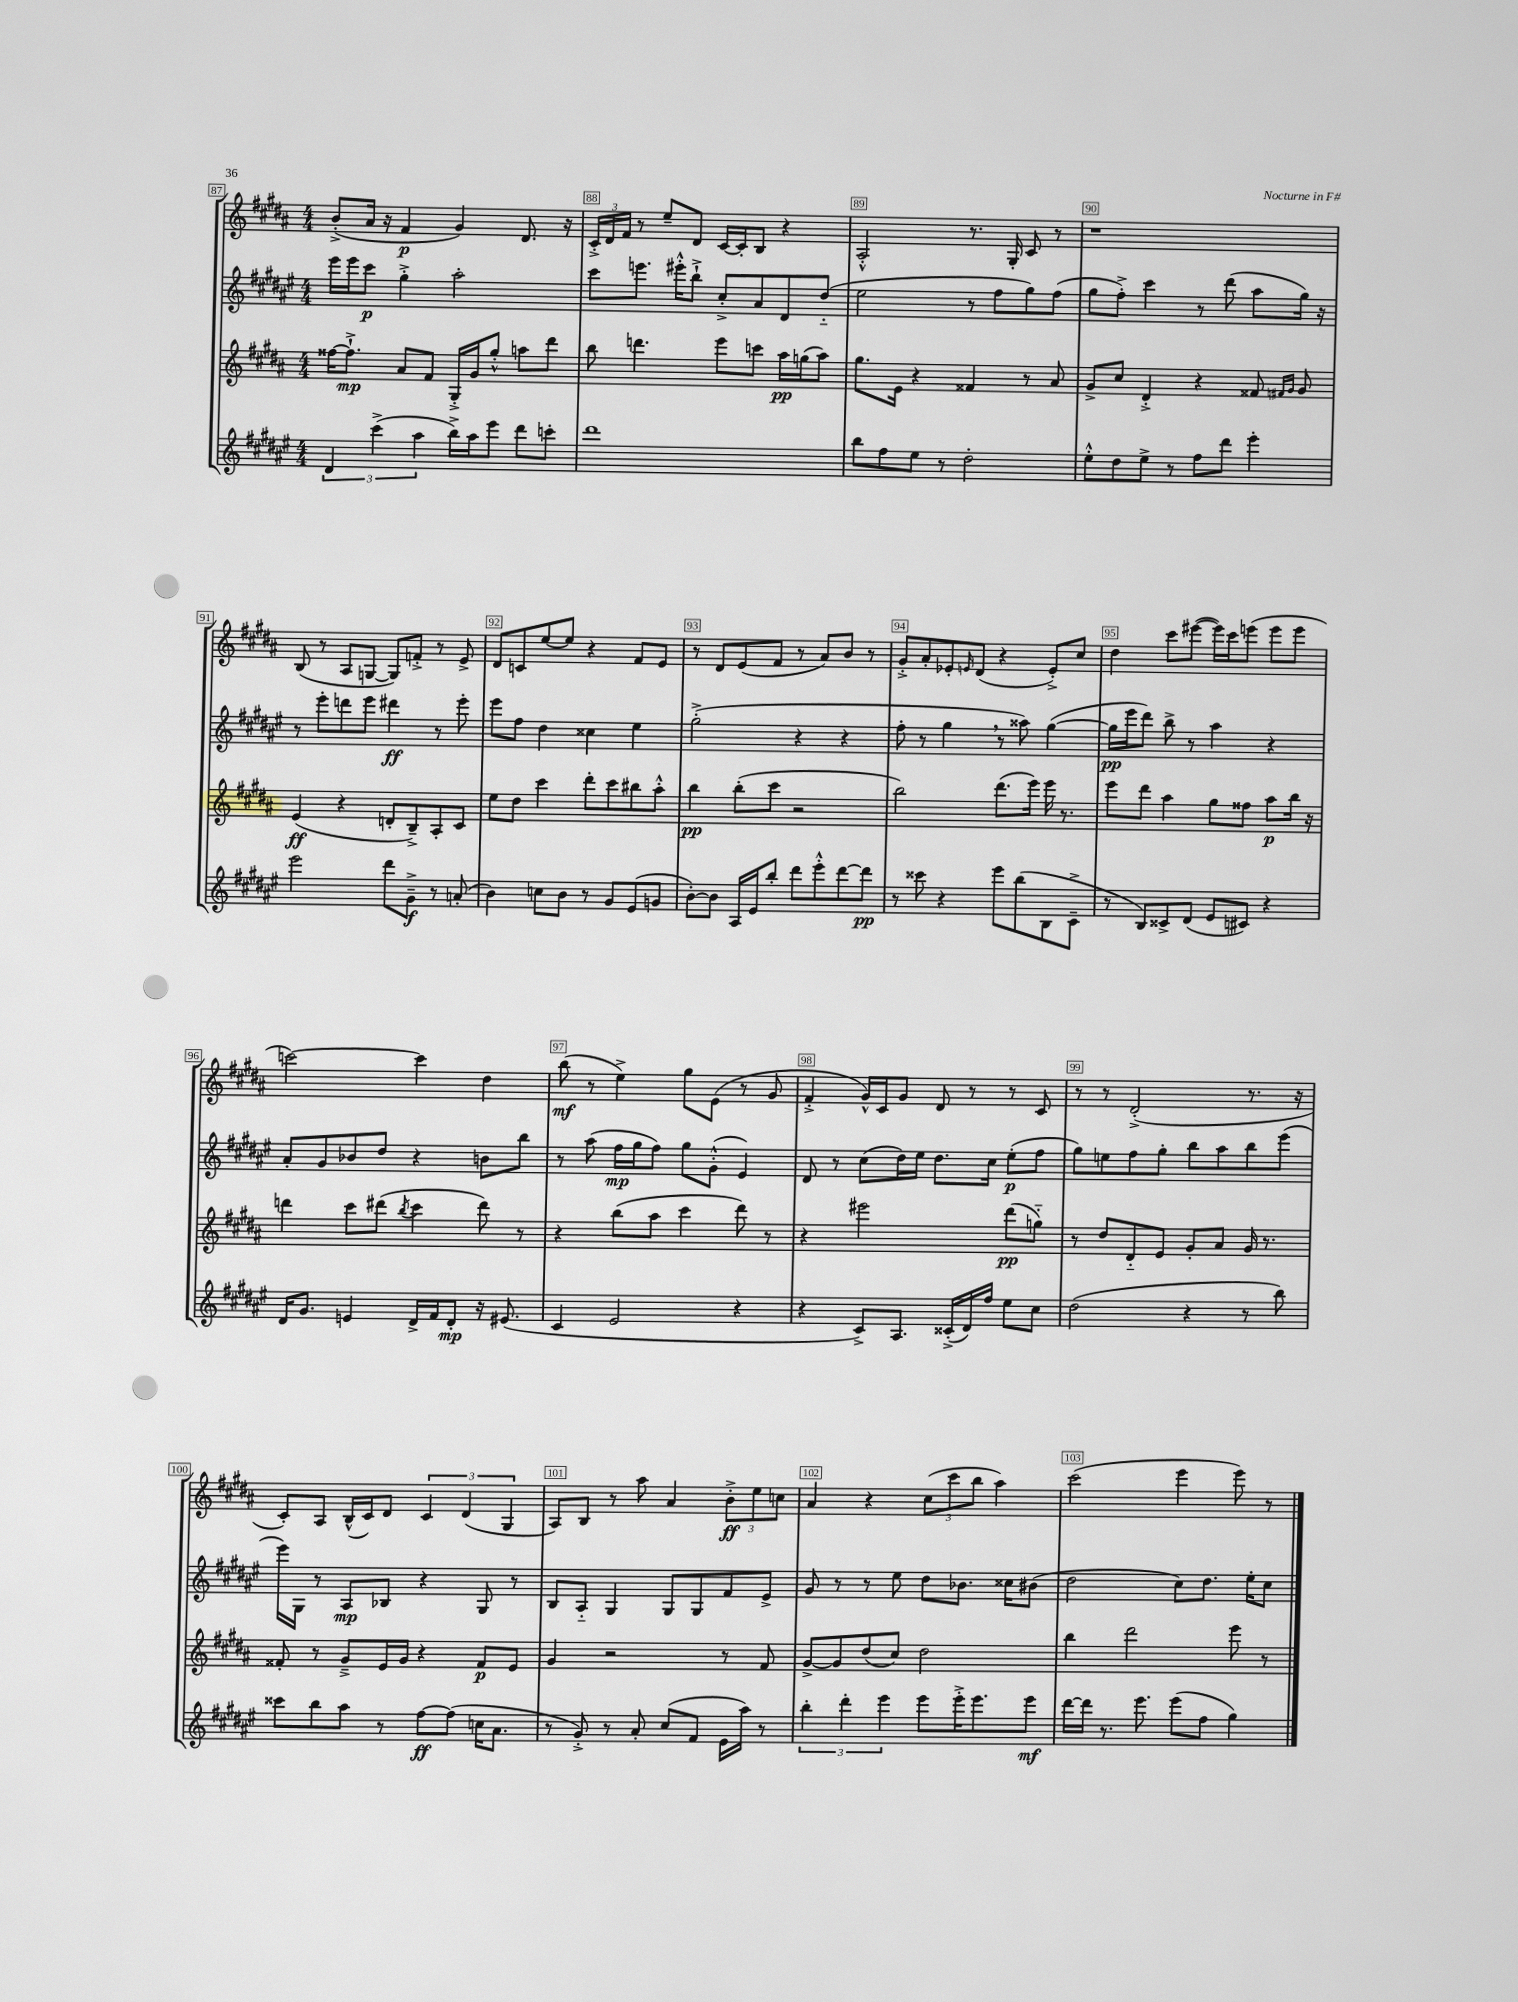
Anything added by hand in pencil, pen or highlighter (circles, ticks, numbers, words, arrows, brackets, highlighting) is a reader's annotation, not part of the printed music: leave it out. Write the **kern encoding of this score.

**kern	**kern	**kern	**kern
*staff4	*staff3	*staff2	*staff1
*clefG2	*clefG2	*clefG2	*clefG2
*k[f#c#g#d#a#e#]	*k[f#c#g#d#a#]	*k[f#c#g#d#a#e#]	*k[f#c#g#d#a#]
*M4/4	*M4/4	*M4/4	*M4/4
6d#	[16ff##	16eee#	(8b'^
.	8.ff##`^]	16eee#	.
.	.	8ccc#	16a#
(6ccc#^	.	.	.
.	.	.	16r
.	8a#	4gg#'^	4f#
6aa#	.	.	.
.	8f#	.	.
16bb^)	16G#'^	2aa#'	4g#)
16aa#	16g#	.	.
8eee#	8gg#'^^	.	.
8ddd#	8aa	.	8.d#
8ccc'	8ddd#	.	.
.	.	.	16r
=	=	=	=
1ddd#	8bb	8ccc#	24c#'^
.	.	.	24d#
.	.	.	24f#
.	4.ddd	8.eee	8r
.	.	.	8ee~
.	.	16eee#'^^	.
.	.	8bb`^	8d#
.	8eee	8cc#'^	[16c#
.	.	.	16c#']
.	8ccc	8a#	8B
.	16aa#	8d#	4r
.	(16gg	.	.
.	8aa#)	(8dd#'~	.
=	=	=	=
8bb	8.gg#	2ee#	2A#'^^
8ff#	.	.	.
.	16e	.	.
8ee#	4r	.	.
8r	.	.	.
2dd#'	4f##	8r	8.r
.	.	8ff#	.
.	.	.	16G#'
.	8r	8gg#)	8c#
.	8a#	(8ff#	8r
=	=	=	=
8ee#'^^	8g#^	8gg#	1r
8dd#	8cc#	8ff#'^)	.
8ee#^	4d#'^	4ccc#	.
8r	.	.	.
8ff#	4r	8r	.
8ddd#	.	(8ddd#	.
4eee#'	8f##	8aa#	.
.	16qqf#	.	.
.	16qqg#	.	.
.	8g#	16gg#)	.
.	.	16r	.
=	=	=	=
2eee#	(4e	8r	(8B
.	.	8eee#'	8r
.	4r	8ddd	8A#
.	.	8eee#	[8G
8ddd#	8d'	4ddd#	8G])
8g#~^	8B~^)	.	8f'^
8r	8A#'	8r	8r
(8a'	8c#	8eee#'	8e^
=	=	=	=
4b)	8ee	8eee#	8d#
.	8dd#	8ff#	8c
8cc	4ccc#	4dd#	[8ee
8b	.	.	8ee]
8r	8ddd#'	4cc##	4r
8g#	8ccc#	.	.
(8e#	8bb#	4ee#	8f#
8g	8aa#'^^	.	8e
=	=	=	=
[8b')	4bb	(2gg#'^	8r
8b]	.	.	8d#
16A#	(8bb'	.	(8e
16e#	.	.	.
8bb'	8ccc#	.	8f#
8ddd#	2r	4r	8r
8eee#'^^	.	.	8a#)
[8ddd#	.	4r	8b
8ddd#]	.	.	8r
=	=	=	=
8r	2bb)	8ff#'	8g#'^
8ccc##	.	8r	8a#'
4r	.	4gg#	8e-'
.	.	.	16qqe
.	.	.	(8d#
8eee#	(8.ddd#	8r	4r
(8bb	.	8aa##)	.
.	16eee)	.	.
8B	16eee	([4gg#	8e'^)
.	8.r	.	.
8c#~^	.	.	8cc#
=	=	=	=
8r	8eee	16gg#]	4dd#
.	.	16eee#	.
8B)	8ddd#	8ddd#)	.
8c##^	4aa#	8bb^	8ccc#
(8d#	.	8r	([8eee#
8e#	8gg#	4aa#	16eee#])
.	.	.	16ccc#
8c#)	8ff##	.	(8eee
4r	8aa#	4r	8eee
.	16bb	.	8eee
.	16r	.	.
=	=	=	=
16d#	4ddd	8a#'	[2ccc)
8.g#	.	.	.
.	.	8g#	.
4e	8ccc#	8b-	.
.	(8ddd#	8dd#	.
.	8qbb	.	.
16d#^	4ccc#	4r	4ccc]
16f#	.	.	.
8d#'	.	.	.
16r	8ddd#)	8b	4dd#
(8.e#	.	.	.
.	8r	8bb	.
=	=	=	=
4c#	4r	8r	(8bb
.	.	(8aa#	8r
2e#	(8bb	16ff#	4ee^)
.	.	16gg#	.
.	8aa#	8ff#)	.
.	4ccc#	8gg#	8gg#
.	.	(8g#'^^	(8e
4r	8ddd#)	4e#)	8r
.	8r	.	8g#
=	=	=	=
4r	4r	8d#	4f#'^
.	.	8r	.
8c#^)	2eee#	(8cc#	16g#^^)
.	.	.	16c#
8.A#	.	16dd#)	8g#
.	.	16ee#	.
.	.	8.dd#	8d#
(16c##'^	.	.	.
16d#)	.	.	8r
16ff#	.	16cc#	.
8ee#	(8ddd#	(8ee#'	8r
8cc#	8gg'~)	8ff#	8c#
=	=	=	=
(2dd#	8r	8gg#)	8r
.	8dd#	8ee	8r
.	8d#'~	8ff#	(2d#'^
.	8e	8gg#'	.
4r	8g#'	8bb	.
.	8a#	8aa#	.
8r	16g#	8bb	8.r
.	8.r	.	.
8bb)	.	(8eee#	.
.	.	.	16r
=	=	=	=
8ccc##	8f##'	16eee#)	8c#')
.	.	16G#	.
8bb	8r	8r	8A#
8aa#	8g#~^	8A#	(16B^^
.	.	.	16c#)
8r	16e	8B-	8d#
.	16g#	.	.
[8ff#	4r	4r	6c#
(8ff#]	.	.	.
.	.	.	(6d#
16cc	8f##	8G#	.
8.a#	.	.	.
.	.	.	6G#
.	8e	8r	.
=	=	=	=
8r	4g#	8B	8A#)
8g#'^)	.	8A#'~	8B
8r	2r	4G#	8r
8a#'	.	.	8aa#
(8cc#	.	8G#	4a#
8f#	.	8G#	.
16e#	8r	8f#	12b'^
16aa#)	.	.	.
.	.	.	12ee
8r	8f#	8e#^	.
.	.	.	12cc
=	=	=	=
6bb'	[8g#^	8g#	4a#
.	8g#]	8r	.
6ddd#'	.	.	.
.	(8dd#	8r	4r
6eee#	.	.	.
.	8cc#)	8ee#	.
8eee#	2dd#	8dd#	(12cc#
.	.	.	12ccc#
16eee#'^	.	8.b-	.
.	.	.	12bb
8.eee#	.	.	.
.	.	.	4aa#)
.	.	16cc##	.
8eee#	.	(8b#	.
=	=	=	=
[16ddd#	4bb	2dd#	(2ccc#
16ddd#]	.	.	.
8.r	.	.	.
.	2ddd#	.	.
8.eee#	.	.	.
(8eee#	.	8cc#)	4eee
8ff#	.	8.dd#	.
4gg#)	8eee	.	8eee)
.	.	16ee#'	.
.	8r	8cc#	8r
==	==	==	==
*-	*-	*-	*-
